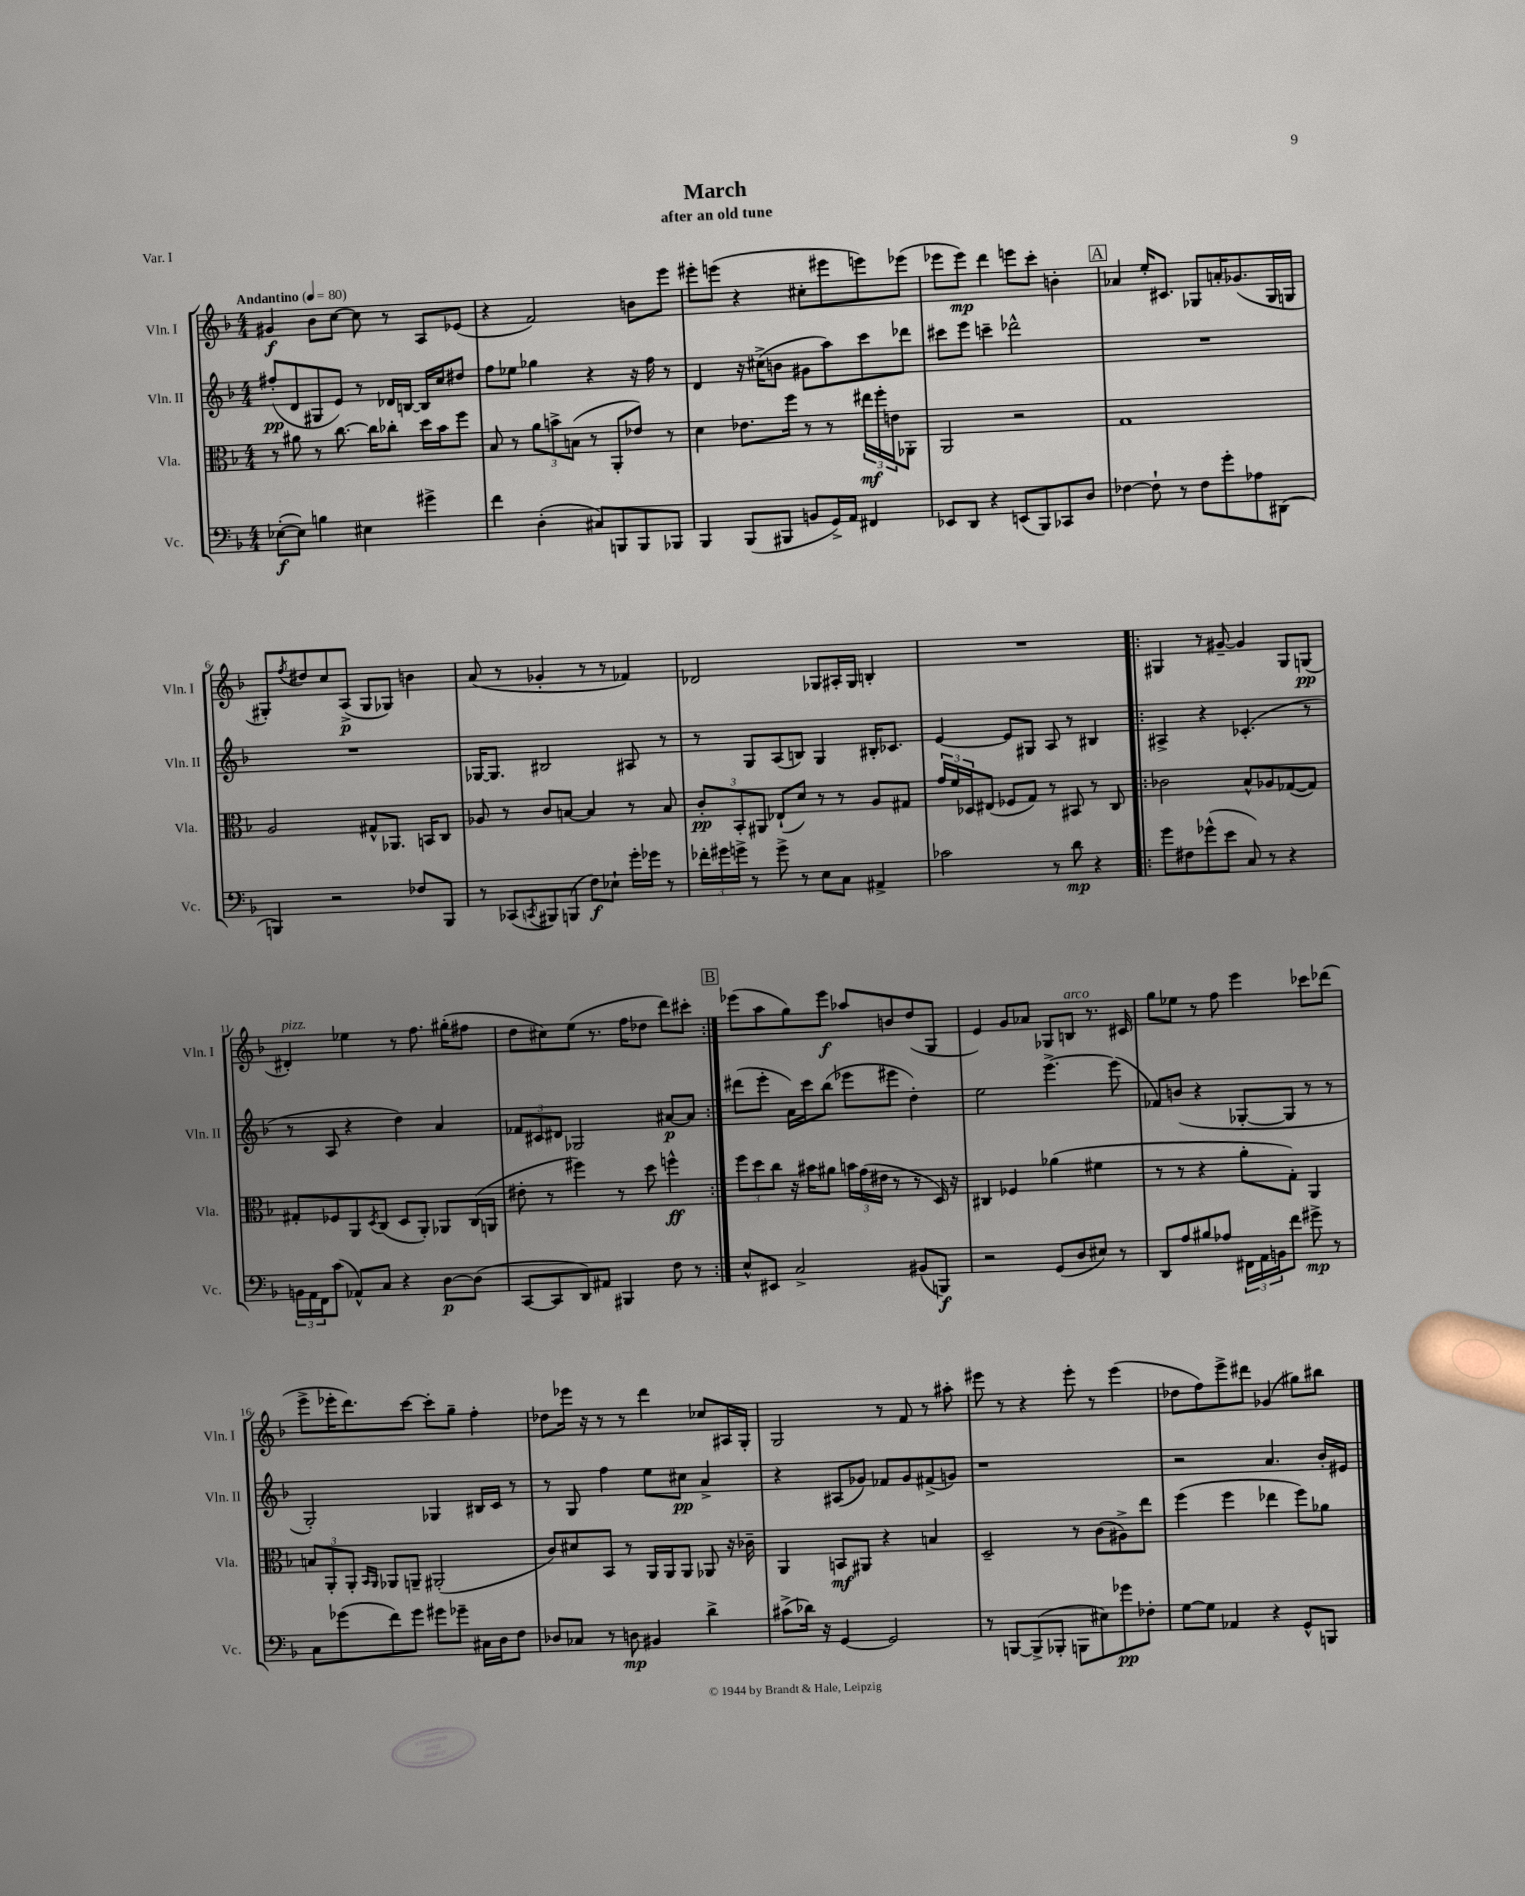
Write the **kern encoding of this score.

**kern	**dynam	**kern	**dynam	**kern	**dynam	**kern	**dynam
*part4	*part4	*part3	*part3	*part2	*part2	*part1	*part1
*staff4	*staff4	*staff3	*staff3	*staff2	*staff2	*staff1	*staff1
*I"Vc.	*	*I"Vla.	*	*I"Vln. II	*	*I"Vln. I	*
*I'Vc.	*	*I'Vla.	*	*I'Vln. II	*	*I'Vln. I	*
*clefF4	*	*clefC3	*	*clefG2	*	*clefG2	*
*k[b-]	*	*k[b-]	*	*k[b-]	*	*k[b-]	*
*M4/4	*	*M4/4	*	*M4/4	*	*M4/4	*
*MM80	*	*MM80	*	*MM80	*	*MM80	*
=1	=1	=1	=1	=1	=1	=1	=1
!	!	!	!	!	!	!LO:TX:a:B:t=Andantino	!
([8E-X'\L	f	8r	.	(8ff#X'/L	pp	4g#X/	f
8E-\J])	.	8a#X\	.	8d/	.	.	.
4Bn\	.	8r	.	8G#X/	.	8b-\L	.
.	.	[8.cc\	.	8e/J)	.	[8cc\J	.
4E#X\	.	.	.	8r	.	8cc\]	.
.	.	16cc\KL]	.	.	.	.	.
.	.	8cc-X'\J	.	16d-X/LL	.	8r	.
.	.	.	.	[16Bn/JJ	.	.	.
4g#X^\	.	16dd\LL	.	16B/LL]	.	8A/L	.
.	.	16b-\J	.	16cc/J	.	.	.
.	.	8ff\J	.	8dd#X/J	.	(8e-X/J	.
=2	=2	=2	=2	=2	=2	=2	=2
4f\	.	8B-/	.	8ff\L	.	4r	.
.	.	8r	.	8ee-X\J	.	.	.
(4D'\	.	12a\L	.	4gg-X\	.	2f/)	.
.	.	12bn^\	.	.	.	.	.
.	.	(12Bn\J	.	.	.	.	.
8C#X/L)	.	8r	.	4r	.	.	.
8BBBn/	.	8AA'/L	.	.	.	.	.
8BBB/	.	8e-X/J)	.	16r	.	8bn\L	.
.	.	.	.	16ff\	.	.	.
8BBB-X/J	.	8r	.	8r	.	8eee\J	.
=3	=3	=3	=3	=3	=3	=3	=3
4BBB-/	.	4d\	.	4d/	.	8eee#X'\L	.
.	.	.	.	.	.	(8eeen\J	.
(8BBB-/L	.	8.e-X\L	.	16r	.	4r	.
.	.	.	.	(16cc#X^\KL	.	.	.
8BBB#X/J	.	.	.	8bn\J	.	.	.
.	.	16ff\Jk	.	.	.	.	.
8BBn/L	.	8r	.	8g#X\L	.	8cc#X'\L	.
16GG^/L)	.	8r	.	8aa\)	.	8eee#X\	.
16AA/JJ	.	.	.	.	.	.	.
4FF#X/	.	24ee#X\LL	mf	8ccc\	.	8eeen\)	.
.	.	24ff'\	.	.	.	.	.
.	.	24en\J	.	.	.	.	.
.	.	8AA-X'\J	.	8ddd-X\J	.	(8eee-X\J	.
=4	=4	=4	=4	=4	=4	=4	=4
8EE-X/L	.	2AA/	.	8ccc#X\L	.	8eee-X\L	.
8DD/J	.	.	.	8eee\J	.	8eee-\J)	mp
4r	.	.	.	4cccn~\	.	4ddd\	.
(8EEn/L	.	2r	.	2ddd-X^^\	.	8eeen\L	.
8BBB-/)	.	.	.	.	.	8ccc'\J	.
8CC-X/	.	.	.	.	.	4bn'\	.
8D/J	.	.	.	.	.	.	.
!!LO:REH:place=s1:t=A
=5	=5	=5	=5	=5	=5	=5	=5
[4F-X\	.	1G	.	1r	.	4a-X/	.
8F-`\]	.	.	.	.	.	16ee'/KL	.
.	.	.	.	.	.	8.c#X/J	.
8r	.	.	.	.	.	.	.
8F-\L	.	.	.	.	.	8G-X/L	.
8g'\	.	.	.	.	.	16an'/K	.
.	.	.	.	.	.	(8.g-X/	.
8A-X\	.	.	.	.	.	.	.
(8DD#X\J	.	.	.	.	.	16G-/L	.
.	.	.	.	.	.	16Gn/JJ	.
!!LO:LB:g=z
=6	=6	=6	=6	=6	=6	=6	=6
4BBBn/)	.	2A/	.	1r	.	8G#X'/L)	.
.	.	.	.	.	.	8qff/	.
.	.	.	.	.	.	8dd#X/	.
2r	.	.	.	.	.	8cc/	.
.	.	.	.	.	.	(8A^/J	p
.	.	8G#X^^/L	.	.	.	8G#/L	.
.	.	8.AA-X/J	.	.	.	8G-X/J)	.
8F-X/L	.	.	.	.	.	4bn\	.
.	.	16BBn/KL	.	.	.	.	.
8BBB/J	.	8C/J	.	.	.	.	.
=7	=7	=7	=7	=7	=7	=7	=7
8r	.	8A-X/	.	[16G-X/KL	.	(8a/	.
.	.	.	.	8.G-/J]	.	.	.
(8CC-X/L	.	8r	.	.	.	8r	.
8qCCn/	.	.	.	.	.	.	.
8BBB#X/)	.	8c/L	.	2B#X/	.	4g-X'/	.
(8BBBn/J	.	[8Bn/J	.	.	.	.	.
8F\L)	f	4B/]	.	.	.	8r	.
8E-X`\J	.	.	.	.	.	8r	.
16g'\LL	.	8r	.	8A#X/	.	4f-X/)	.
16g-X\JJ	.	.	.	.	.	.	.
8r	.	8B/	.	8r	.	.	.
=8	=8	=8	=8	=8	=8	=8	=8
24f-X'\LL	.	12c'/L	pp	8r	.	2d-X/	.
24g#X\	.	.	.	.	.	.	.
24gn^\JJ	.	12BB-'/	.	.	.	.	.
8r	.	.	.	8G/L	.	.	.
.	.	12AA#X/J	.	.	.	.	.
8g^\	.	(8E-X`/L	.	(8A/	.	.	.
8r	.	8d/J)	.	8Bn/J)	.	.	.
8E\L	.	8r	.	4G/	.	8G-X/L	.
8C\J	.	8r	.	.	.	16A#X'/L	.
.	.	.	.	.	.	16G-/JJ	.
4AA#X^/	.	8A/L	.	16B#X'/KL	.	4Bn'/	.
.	.	.	.	8.c-X/J	.	.	.
.	.	8G#X/J	.	.	.	.	.
=9	=9	=9	=9	=9	=9	=9	=9
2c-X\	.	24g/LL	.	[4e/	.	1r	.
.	.	24f/	.	.	.	.	.
.	.	24D-X/J	.	.	.	.	.
.	.	(8E#X/J	.	.	.	.	.
.	.	8F-X/L	.	8e/L]	.	.	.
.	.	8G/J)	.	8G#X/J	.	.	.
8r	.	8r	.	8A/	.	.	.
8d\	mp	8BB#X/	.	8r	.	.	.
4r	.	8r	.	4B#X/	.	.	.
.	.	8C/	.	.	.	.	.
=10!|:	=10!|:	=10!|:	=10!|:	=10!|:	=10!|:	=10!|:	=10!|:
8g\L	.	2c-X\	.	4A#X^/	.	4G#X/	.
8F#X\	.	.	.	.	.	.	.
(8g-X^^\	.	.	.	4r	.	8r	.
8e\J	.	.	.	.	.	[8g#X~/	.
8C/)	.	8B-^^/L	.	(4.c-X'/	.	4g#/]	.
8r	.	8A-X/	.	.	.	.	.
4r	.	([8G-X/	.	.	.	8G#/L	.
.	.	8G-/J])	.	8r	.	(8Gn/J	pp
!!LO:LB:g=z
=11	=11	=11	=11	=11	=11	=11	=11
!	!	!	!	!	!	!LO:TX:a:i:t=pizz.	!
24BBn\LL	.	8G#X'/L	.	8r	.	4d#X'/)	.
24AA\	.	.	.	.	.	.	.
24FF\J	.	.	.	.	.	.	.
(8c\J	.	8F-X/	.	8A/	.	.	.
8AA-X^^/L)	.	8AA/	.	4r	.	4ee-X\	.
.	.	8qD/	.	.	.	.	.
8C/J	.	(8C/J	.	.	.	.	.
4r	.	8D/L	.	4dd\)	.	8r	.
.	.	8AA'/J)	.	.	.	8.ff\	.
[8D\L	p	8AA-X/L	.	4a/	.	.	.
.	.	.	.	.	.	(16gg#X'\KL	.
(8D\J]	.	(16C/L	.	.	.	8ff#X\J	.
.	.	16AAn/JJ	.	.	.	.	.
=12	=12	=12	=12	=12	=12	=12	=12
[8CC/L	.	8e#X'\	.	12f-X/L	.	8dd\L	.
.	.	.	.	12c#X/	.	.	.
8CC/]	.	8r	.	.	.	8cc#X\)	.
.	.	.	.	12d#X/J	.	.	.
8DD/)	.	4ff#X\)	.	2G-X/	.	(8ee\J	.
8AA#X/J	.	.	.	.	.	8.r	.
4BBB#X/	.	8r	.	.	.	.	.
.	.	.	.	.	.	16ff\KL	.
.	.	8dd\	.	.	.	8dd-X\J	.
8F\	.	4ffn^^\	ff	[8a#X/L	p	8ddd\L)	.
8r	.	.	.	8a#/J]	.	8ccc#X'\J	.
!!LO:REH:place=s1:t=B
=13:|!	=13:|!	=13:|!	=13:|!	=13:|!	=13:|!	=13:|!	=13:|!
8E^^/L	.	12ff\L	.	(8ddd#X\L	.	(8eee-X\L	.
.	.	12dd\	.	.	.	.	.
8EE#X/J	.	.	.	8eee'\J	.	8aa\	.
.	.	12cc\J	.	.	.	.	.
2C^/	.	16r	.	16a\LL)	.	8gg\)	.
.	.	16b#X\KL	.	16ccc\J	.	.	.
.	.	8a#X\J	.	(8bb-\J	.	8eee-\J	f
.	.	24bn\LL	.	8eee-X\L	.	8aa-X/L	.
.	.	(24g\	.	.	.	.	.
.	.	24e#X\JJ	.	.	.	.	.
.	.	8r	.	8eee#X\J	.	8bn/	.
(8BB#X/L	.	8r	.	4dd'\)	.	(8dd/	.
8BBBn/J)	f	16D/)	.	.	.	8G/J	.
.	.	16r	.	.	.	.	.
=14	=14	=14	=14	=14	=14	=14	=14
2r	.	4C#X/	.	2ee\	.	4e/)	.
.	.	4F-X/	.	.	.	8g/L	.
.	.	.	.	.	.	8a-X/J	.
(8GG/L	.	(4a-X\	.	[4.eee^\	.	8G-X/L	.
!	!	!	!	!	!	!LO:TX:a:i:t=arco	!
8D/	.	.	.	.	.	8Bn/J	.
8E#X/J)	.	4f#X\	.	.	.	8.r	.
8r	.	.	.	(8eee\]	.	.	.
.	.	.	.	.	.	16c#X/	.
=15	=15	=15	=15	=15	=15	=15	=15
8DD/L	.	8r	.	8f-X/L)	.	8gg\L	.
8A/	.	8r	.	(8bn/J	.	8ee-X\J	.
8B#X/	.	4r	.	4r	.	8r	.
8A-X/J	.	.	.	.	.	8ff\	.
24FF#X\LL	.	8a'\L	.	[8G-X'/L	.	4eee\	.
24AA\	.	.	.	.	.	.	.
24BBn\J	.	.	.	.	.	.	.
8f\J	.	8G'\J)	.	8G-/J]	.	.	.
8g#X^\	mp	4AA/	.	8r	.	8ccc-X\L	.
8r	.	.	.	8r	.	(8ddd-X\J	.
!!LO:LB:g=z
=16	=16	=16	=16	=16	=16	=16	=16
8C\L	.	12Bn/L	.	2G'/)	.	8eee^\L	.
.	.	12AA'/	.	.	.	.	.
(8g-X\	.	.	.	.	.	16eee-X'\K	.
.	.	12AA'/J	.	.	.	.	.
.	.	.	.	.	.	8.ddd\)	.
.	.	16qqBB-/LL	.	.	.	.	.
.	.	16qqAA/JJ	.	.	.	.	.
8f\)	.	8AA-X/L	.	.	.	.	.
8g-\J	.	8AAn~/J	.	.	.	[8ccc\J	.
8g#X\L	.	(2AA#X'/	.	4G-X/	.	8ccc'\L]	.
8g-X~\J	.	.	.	.	.	8gg~\J	.
16C#X\LL	.	.	.	16B#X/LL	.	4ff'\	.
16D\J	.	.	.	16c/JJ	.	.	.
8F\J	.	.	.	8r	.	.	.
=17	=17	=17	=17	=17	=17	=17	=17
8D-X/L	.	8c/L)	.	8r	.	8dd-X\L	.
8C-X/J	.	8d#X/	.	8G/	.	16eee-X\Jk	.
.	.	.	.	.	.	16r	.
8r	.	8BB-/J	.	4ff\	.	8r	.
8Dn\	mp	8r	.	.	.	8r	.
4BB#X/	.	16AA/LL	.	8ee\L	.	4ddd\	.
.	.	16AA/J	.	.	.	.	.
.	.	8AA/J	.	8cc#X\J	pp	.	.
4d^\	.	8AA-X/	.	4a^/	.	8cc-X/L	.
.	.	16r	.	.	.	16A#X/L	.
.	.	16c-X~\	.	.	.	16G'/JJ	.
=18	=18	=18	=18	=18	=18	=18	=18
(8c#X^\L	.	4AA/	.	4r	.	2G/	.
16d-X\Jk)	.	.	.	.	.	.	.
16r	.	.	.	.	.	.	.
[4GG/	.	8BBn/L	mf	(8A#X/L	.	.	.
.	.	8AA#X/J	.	8g-X/J)	.	.	.
2GG/]	.	4r	.	8f-X/L	.	8r	.
.	.	.	.	8g-/	.	8f/	.
.	.	4Bn/	.	(8f#X^/	.	8r	.
.	.	.	.	8gn/J)	.	8aa#X'\	.
=19	=19	=19	=19	=19	=19	=19	=19
8r	.	2D~/	.	1r	.	8eee#X\	.
[8BBBn/L	.	.	.	.	.	8r	.
(8BBB^/]	.	.	.	.	.	4r	.
8BBB-X'/J	.	.	.	.	.	.	.
8BBBn\L	.	8r	.	.	.	8eee#'\	.
8E#X\)	.	(8c\L	.	.	.	8r	.
8g-X\	pp	8A#X^\)	.	.	.	(4eee#\	.
8F-X'\J	.	8ee\J	.	.	.	.	.
=20	=20	=20	=20	=20	=20	=20	=20
[8G\L	.	(4ff\	.	2r	.	8dd-X\L	.
8G\J]	.	.	.	.	.	8ff\)	.
4AA-X/	.	4ff\	.	.	.	8eee^\	.
.	.	.	.	.	.	8ddd#X\J	.
4r	.	4ee-X\	.	4.a/	.	(4g-X/	.
8GG^^/L	.	8ff\L)	.	.	.	8gg#X\L)	.
8BBBn/J	.	8a-X\J	.	16b-'/LL	.	8bb#X\J	.
.	.	.	.	16e#X/JJ	.	.	.
==	==	==	==	==	==	==	==
*-	*-	*-	*-	*-	*-	*-	*-
